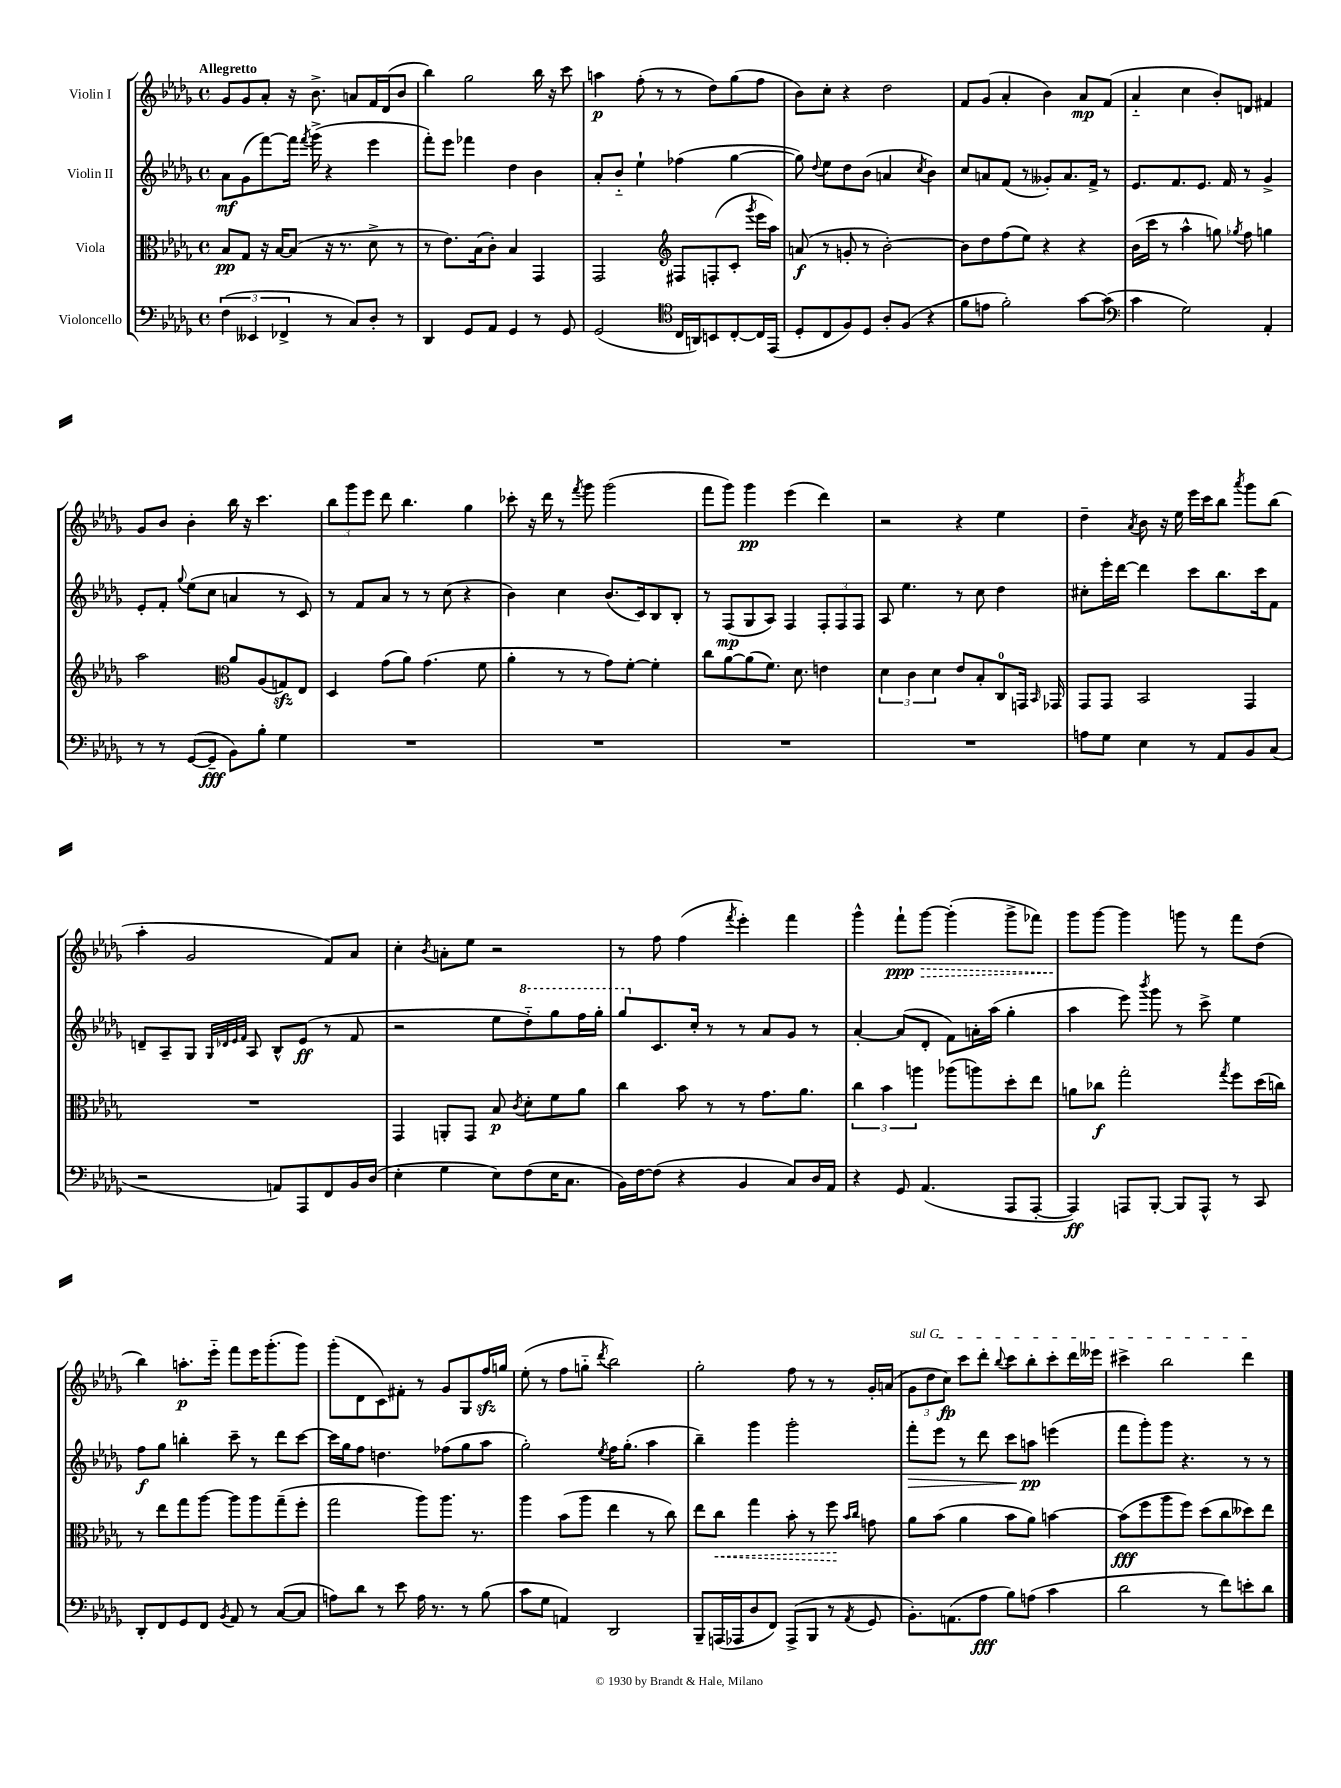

**kern	**dynam	**kern	**dynam	**kern	**dynam	**kern	**dynam
*part4	*part4	*part3	*part3	*part2	*part2	*part1	*part1
*staff4	*staff4	*staff3	*staff3	*staff2	*staff2	*staff1	*staff1
*I"Violoncello	*	*I"Viola	*	*I"Violin II	*	*I"Violin I	*
*clefF4	*	*clefC3	*	*clefG2	*	*clefG2	*
*k[b-e-a-d-g-]	*	*k[b-e-a-d-g-]	*	*k[b-e-a-d-g-]	*	*k[b-e-a-d-g-]	*
*M4/4	*	*M4/4	*	*M4/4	*	*M4/4	*
*met(c)	*	*met(c)	*	*met(c)	*	*met(c)	*
=1	=1	=1	=1	=1	=1	=1	=1
!	!	!	!	!	!	!LO:TX:a:B:t=Allegretto	!
(6F\	.	8B-/L	pp	8a-\L	mf	8g-/L	.
.	.	8G-/J	.	(8g-\	.	8g-/	.
6EE--X/	.	.	.	.	.	.	.
.	.	16r	.	[8fff\)	.	8a-'/J	.
.	.	[16B-/KL	.	.	.	.	.
6FF-X^/	.	.	.	.	.	.	.
.	.	(8B-/J]	.	16fff\Jk]	.	16r	.
.	.	.	.	8qfff/	.	.	.
.	.	.	.	(16ggg-^\	.	8.b-^\	.
8r	.	16r	.	4r	.	.	.
.	.	8.r	.	.	.	.	.
8C/L)	.	.	.	.	.	8an/L	.
8D-'/J	.	8d-^\	.	4eee-\	.	16f/L	.
.	.	.	.	.	.	(16d-/J	.
8r	.	8r	.	.	.	8b-/J	.
=2	=2	=2	=2	=2	=2	=2	=2
4DD-/	.	8r	.	8fff'\L)	.	4bb-\)	.
.	.	8.e-\L)	.	8eee-\J	.	.	.
8GG-/L	.	.	.	4fff-X\	.	2gg-\	.
.	.	(16B-\k	.	.	.	.	.
8AA-/J	.	8c'\J)	.	.	.	.	.
4GG-/	.	4B-/	.	4dd-\	.	.	.
8r	.	4GG-/	.	4b-\	.	16bb-\	.
.	.	.	.	.	.	16r	.
8GG-/	.	.	.	.	.	8ccc\	.
=3	=3	=3	=3	=3	=3	=3	=3
(2GG-/	.	2GG-/	.	8a-'/L	.	4aan\	p
.	.	.	.	8b-/J	.	.	.
.	.	.	.	4ee-`\	.	(8ff'\	.
.	.	.	.	.	.	8r	.
*clefC4	*	*clefG2	*	*	*	*	*
16C/LL	.	8F#X/L	.	(4ff-X\	.	8r	.
16AAn/J)	.	.	.	.	.	.	.
8BBn/	.	(8Fn'/	.	.	.	8dd-\L)	.
[8C'/	.	8c'/J	.	[4gg-\	.	(8gg-\	.
.	.	8qggg-/	.	.	.	.	.
16C/L]	.	16eee-\LL	.	.	.	8ff\J	.
(16EE-/JJ	.	16aa-\JJ)	.	.	.	.	.
=4	=4	=4	=4	=4	=4	=4	=4
8D-'/L	.	(8an/	f	8gg-\])	.	8b-\L)	.
.	.	.	.	8qqdd-/	.	.	.
8C/	.	8r	.	8ee-\L	.	8cc'\J	.
8F/)	.	8gn'/	.	8dd-\	.	4r	.
8D-/J	.	8r	.	(8b-\J	.	.	.
8A-'/L	.	[2b-'\)	.	4an/	.	2dd-\	.
(8F/J	.	.	.	.	.	.	.
.	.	.	.	8qcc/	.	.	.
4r	.	.	.	4b-\)	.	.	.
=5	=5	=5	=5	=5	=5	=5	=5
8f\L	.	8b-\L]	.	8cc/L	.	8f/L	.
8en\J	.	8dd-\	.	8an/	.	(8g-/J	.
2f'\)	.	(8ff\	.	(8f/J	.	4a-'/	.
.	.	8ee-\J)	.	8r	.	.	.
.	.	4r	.	8g--X'/L)	.	4b-\)	.
.	.	.	.	8.a/	.	.	.
[8g-\L	.	4r	.	.	.	8a-/L	mp
.	.	.	.	16f^/Jk	.	.	.
(8g-\J]	.	.	.	8r	.	(8f/J	.
=6	=6	=6	=6	=6	=6	=6	=6
*clefF4	*	*	*	*	*	*	*
4c\	.	(16b-\LL	.	8.e-/L	.	4a-/	.
.	.	16ccc\JJ	.	.	.	.	.
.	.	8r	.	.	.	.	.
.	.	.	.	8.f/	.	.	.
2G-\)	.	4aa-^^\	.	.	.	4cc\	.
.	.	.	.	8.e-/J	.	.	.
.	.	8ggn\)	.	.	.	8b-'/L)	.
.	.	.	.	16f/	.	.	.
.	.	8qgg-X/	.	.	.	.	.
.	.	8ff\	.	8r	.	8dn/J	.
4AA-'/	.	4ggn\	.	4g-^/	.	4f#X/	.
!!LO:LB:g=z
=7	=7	=7	=7	=7	=7	=7	=7
8r	.	2aa-\	.	8e-'/L	.	8g-/L	.
8r	.	.	.	8f'/J	.	8b-/J	.
.	.	.	.	8qqgg-/	.	.	.
([8GG-/L	.	.	.	(8ee-\L	.	4b-'\	.
8GG-~/J]	fff	.	.	8cc\J	.	.	.
*	*	*clefC3	*	*	*	*	*
8BB-\L)	.	8a-/L	.	4an/	.	16bb-\	.
.	.	.	.	.	.	16r	.
8B-'\J	.	(8A-/	.	.	.	4.ccc\	.
4G-\	.	8Gnzz/)	.	8r	.	.	.
.	.	8E-/J	.	8c/)	.	.	.
=8	=8	=8	=8	=8	=8	=8	=8
1r	.	4D-/	.	8r	.	12bb-\L	.
.	.	.	.	.	.	12ggg-\	.
.	.	.	.	8f/L	.	.	.
.	.	.	.	.	.	12eee-\J	.
.	.	(8g-\L	.	8a-/J	.	8ddd-\	.
.	.	8a-\J)	.	8r	.	4.bb-\	.
.	.	(4.g-\	.	8r	.	.	.
.	.	.	.	(8cc\	.	.	.
.	.	.	.	4r	.	4gg-\	.
.	.	8f\	.	.	.	.	.
=9	=9	=9	=9	=9	=9	=9	=9
1r	.	4a-'\	.	4b-\)	.	8ccc-X'\	.
.	.	.	.	.	.	16r	.
.	.	.	.	.	.	16ddd-\	.
.	.	8r	.	4cc\	.	8r	.
.	.	.	.	.	.	8qfff/	.
.	.	8r	.	.	.	8ggg-\	.
.	.	8g-\L)	.	(8.b-/L	.	(2ggg-\	.
.	.	[8f'\J	.	.	.	.	.
.	.	.	.	16c/k)	.	.	.
.	.	4f'\]	.	8B-/	.	.	.
.	.	.	.	8B-'/J	.	.	.
=10	=10	=10	=10	=10	=10	=10	=10
1r	.	8cc\L	.	8r	.	8fff\L	.
.	.	[8a-\	.	(8F/L	mp	8ggg-\J)	.
.	.	(8a-\]	.	8G-/	.	4ggg-\	pp
.	.	8.f\J)	.	8A-/J)	.	.	.
.	.	.	.	4F/	.	(4eee-\	.
.	.	8.d-\	.	.	.	.	.
.	.	4en\	.	12F'/L	.	4ddd-\)	.
.	.	.	.	12F/	.	.	.
.	.	.	.	12F/J	.	.	.
=11	=11	=11	=11	=11	=11	=11	=11
1r	.	6d-\	.	8A-/	.	2r	.
.	.	.	.	4.ee-\	.	.	.
.	.	6c\	.	.	.	.	.
.	.	6d-\	.	.	.	.	.
.	.	8e-/L	.	8r	.	4r	.
.	.	8B-'/	.	8cc\	.	.	.
.	.	8C/	.	4dd-\	.	4ee-\	.
.	.	16GGn/Jk	.	.	.	.	.
.	.	16qqBB-/	.	.	.	.	.
.	.	16GG-X/	.	.	.	.	.
=12	=12	=12	=12	=12	=12	=12	=12
8An\L	.	8GG-/L	.	8cc#X'\L	.	4dd-~\	.
8G-\J	.	8GG-/J	.	16eee-'\L	.	.	.
.	.	.	.	[16ddd-\JJ	.	.	.
.	.	.	.	.	.	8qa-/	.
4E-\	.	2BB-/	.	4ddd-\]	.	8b-\	.
.	.	.	.	.	.	16r	.
.	.	.	.	.	.	16ee-\	.
8r	.	.	.	8ccc\L	.	16eee-\LL	.
.	.	.	.	.	.	16ccc\J	.
8AA-/L	.	.	.	8.bb-\	.	8bb-\J	.
.	.	.	.	.	.	8qaaa-/	.
8BB-/	.	4GG-/	.	.	.	8ggg-\L	.
.	.	.	.	16ccc\k	.	.	.
(8C/J	.	.	.	8f\J	.	(8bb-\J	.
!!LO:LB:g=z
=13	=13	=13	=13	=13	=13	=13	=13
2r	.	1r	.	8dn~/L	.	4aa-'\	.
.	.	.	.	8A-~/	.	.	.
.	.	.	.	8G-/J	.	2g-/	.
.	.	.	.	32qqG-/LLL	.	.	.
.	.	.	.	32qqd-X/	.	.	.
.	.	.	.	32qqe-/	.	.	.
.	.	.	.	32qqf/JJJ	.	.	.
.	.	.	.	8A-/	.	.	.
8AAn/L)	.	.	.	8B-^^/L	.	.	.
8AAA-/	.	.	.	(8e-/J	ff	.	.
8FF/	.	.	.	8r	.	8f/L)	.
16BB-/L	.	.	.	8f/	.	8a-/J	.
(16D-/JJ	.	.	.	.	.	.	.
=14	=14	=14	=14	=14	=14	=14	=14
4E-'\	.	4GG-/	.	2r	.	4cc'\	.
.	.	.	.	.	.	8qb-/	.
4G-\	.	8AAn'/L	.	.	.	8an'\L	.
.	.	8GG-/J	.	.	.	8ee-\J	.
8E-\L)	.	8B-/	p	8ee-\L	.	2r	.
.	.	8qc/	.	.	.	.	.
*	*	*	*	*8va	*	*	*
(8F\	.	8d-'\L	.	8ddd-\)	.	.	.
16E-\K	.	8f\	.	8ggg-\	.	.	.
8.C\J	.	.	.	.	.	.	.
.	.	8a-\J	.	16fff\L	.	.	.
.	.	.	.	16ggg-'\JJ	.	.	.
=15	=15	=15	=15	=15	=15	=15	=15
16BB-\LL)	.	4cc\	.	8ggg-/L	.	8r	.
[16F\J	.	.	.	.	.	.	.
*	*	*	*	*X8va	*	*	*
(8F\J]	.	.	.	8.c/	.	8ff\	.
4r	.	8b-\	.	.	.	(4ff\	.
.	.	.	.	16cc'/Jk	.	.	.
.	.	8r	.	8r	.	.	.
.	.	.	.	.	.	8qfff/	.
4BB-/	.	8r	.	8r	.	4eee-'\)	.
.	.	8.g-\L	.	8a-/L	.	.	.
8C/L)	.	.	.	8g-/J	.	4fff\	.
.	.	8.a-\J	.	.	.	.	.
16D-/L	.	.	.	8r	.	.	.
16AA-/JJ	.	.	.	.	.	.	.
=16	=16	=16	=16	=16	=16	=16	=16
4r	.	6cc\	.	[4a-'/	.	4ggg-^^\	.
.	.	6b-\	.	.	.	.	.
8GG-/	.	.	.	(8a-/L]	.	8fff`\L	ppp
.	.	6aan\	.	.	.	.	.
!	!	!	!	!	!	!	!LO:HP:b
(4.AA-/	.	.	.	8d-'/J	.	[8ggg-\J	>
.	.	(8aa-X\L	.	8f\L)	.	(4ggg-'\]	.
.	.	8aan\)	.	16an'\L	.	.	.
.	.	.	.	(16aa-\JJ	.	.	.
8AAA-/L	.	8dd-'\	.	4gg-'\	.	8ggg-^\L	.
[8AAA-'/J	.	8ee-\J	.	.	.	8fff-X\J)	.
=17	=17	=17	=17	=17	=17	=17	=17
4AAA-/])	ff	8an\L	.	4aa-\	.	8ggg-\L	.
.	.	8cc-X\J	f	.	.	[8ggg-\J	]
8AAAn/L	.	2gg-'\	.	8eee-\)	.	4ggg-\]	.
.	.	.	.	8qbbb-/	.	.	.
[8BBB-'/J	.	.	.	8ggg-\	.	.	.
8BBB-/L]	.	.	.	8r	.	8gggn\	.
8AAA^^/J	.	.	.	8ccc^\	.	8r	.
.	.	8qgg-/	.	.	.	.	.
8r	.	8ff\L	.	4ee-\	.	8fff\L	.
8CC/	.	(16dd-\L	.	.	.	(8dd-\J	.
.	.	16ccn\JJ)	.	.	.	.	.
!!LO:LB:g=z
=18	=18	=18	=18	=18	=18	=18	=18
8DD-'/L	.	8r	.	8ff\L	f	4bb-\)	.
8FF/	.	8ee-\L	.	8gg-\J	.	.	.
8GG-/	.	8gg-\	.	4bbn'\	.	8.aan'\L	p
8FF/J	.	[8aa-\J	.	.	.	.	.
.	.	.	.	.	.	16eee-\Jk	.
8qBB-/	.	.	.	.	.	.	.
8AA-/	.	8aa-\L]	.	8ccc~\	.	8fff\L	.
8r	.	8aa-\	.	8r	.	16eee-\K	.
.	.	.	.	.	.	(8.ggg-'\	.
([8C/L	.	(8gg-~\	.	8ddd-\L	.	.	.
8C/J]	.	8ff'\J	.	[8ccc\J	.	8ggg-\J)	.
=19	=19	=19	=19	=19	=19	=19	=19
8An\L)	.	2gg-\	.	16ccc\LL]	.	(8ggg-'\L	.
.	.	.	.	16gg-\J	.	.	.
8d-\J	.	.	.	8ff\J	.	8d-\	.
8r	.	.	.	4.ddn\	.	8c\)	.
8e-\	.	.	.	.	.	8f#X'\J	.
16A\	.	8aa-\L)	.	.	.	8r	.
8.r	.	.	.	.	.	.	.
.	.	8.aa-\J	.	(8ff-X\L	.	8g-/L	.
8r	.	.	.	8gg-\	.	8G-/	.
.	.	8.r	.	.	.	.	.
(8B-\	.	.	.	8aa-\J	.	16ffzz/L	.
.	.	.	.	.	.	16ggn/JJ	.
=20	=20	=20	=20	=20	=20	=20	=20
8c\L	.	4aa-\	.	2gg-'\)	.	(8ee-'\	.
8G-\J	.	.	.	.	.	8r	.
4AAn/)	.	(8b-\L	.	.	.	8ff\L	.
.	.	8aa-\J	.	.	.	8ggn\J	.
.	.	.	.	8qee-/	.	8qddd-/	.
2DD-/	.	4ee-\	.	16ff\KL	.	2bb-\)	.
.	.	.	.	(8.gg-'\J	.	.	.
.	.	8r	.	4aa-\	.	.	.
.	.	8cc\)	.	.	.	.	.
=21	=21	=21	=21	=21	=21	=21	=21
8BBB-~/L	.	8ee-\L	.	4bb-~\)	.	2gg-'\	.
!	!	!	!LO:HP:b	!	!	!	!
(16AAAn/L	.	8cc\J	<	.	.	.	.
16AAA-X/J	.	.	.	.	.	.	.
8D-/	.	4gg-\	.	4ggg-\	.	.	.
8FF/J)	.	.	.	.	.	.	.
(8AAA-^/L	.	8b-'\	.	2ggg-'\	.	8ff\	.
8BBB-/J	.	8r	.	.	.	8r	.
8r	.	8ff\	.	.	.	8r	.
.	.	16qqb-/LL	.	.	.	.	.
8qAA-/	.	16qqcc/JJ	.	.	.	.	.
8GG-/	.	8gn\	[	.	.	16g-'/LL	.
.	.	.	.	.	.	(16an/JJ	.
=22	=22	=22	=22	=22	=22	=22	=22
!	!	!	!	!	!	!LO:TX:a:i:t=sul G	!
!	!	!	!	!	!LO:HP:b	!	!
8.BB-'\L)	.	8a-\L	.	8fff'\L	>	12g-\L	.
.	.	.	.	.	.	12dd-\	.
.	.	(8b-\J	.	8eee-\J	.	.	.
.	.	.	.	.	.	12cc\J)	fp
(8.AAn\	.	.	.	.	.	.	.
.	.	4a-\	.	8r	.	8ccc\L	.
8A-\J	fff	.	.	8ddd-\	.	8ddd-'\J	.
.	.	.	.	.	.	8qqbb-/	.
8B-\L)	.	8b-\L	.	8ccc\L	.	8ccc\L	.
(8An\J	.	8a-\J)	.	8aan\J	pp	8bb-'\	.
4c\	.	[4bn\	.	(4eeen\	]	8ccc'\	.
.	.	.	.	.	.	16ddd-\L	.
.	.	.	.	.	.	16eee--X\JJ	.
=23	=23	=23	=23	=23	=23	=23	=23
2d-\	.	(8b\L]	fff	8fff\L	.	4ccc#X^\	.
.	.	8ff\	.	8ggg-'\)	.	.	.
.	.	8aa-\	.	8ggg-\J	.	2bb-\	.
.	.	8ff\J)	.	4.r	.	.	.
8r	.	(8dd-\L	.	.	.	.	.
8f\L)	.	8cc\	.	.	.	.	.
8en'\	.	8dd--X\)	.	8r	.	4ddd-\	.
8d-\J	.	8ee-\J	.	8r	.	.	.
==	==	==	==	==	==	==	==
*-	*-	*-	*-	*-	*-	*-	*-
